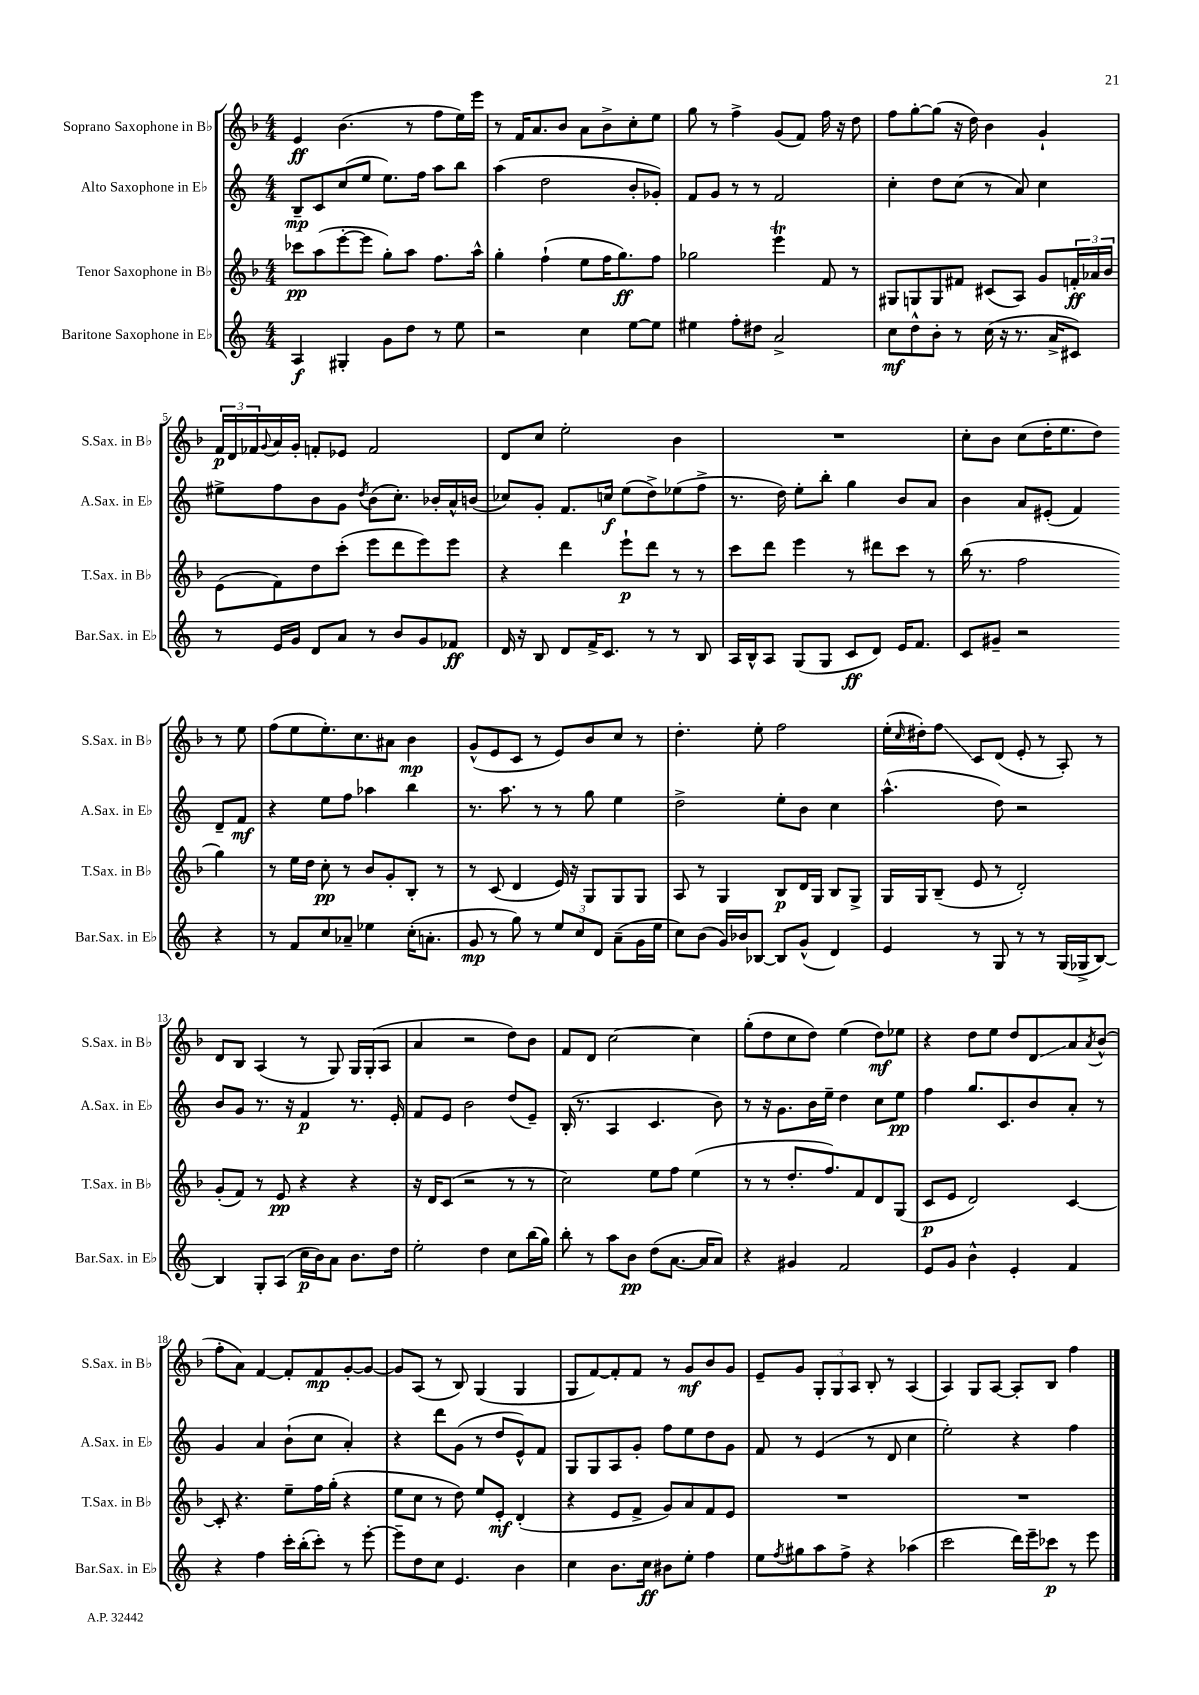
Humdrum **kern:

**kern	**kern	**kern	**kern
*staff4	*staff3	*staff2	*staff1
*clefG2	*clefG2	*clefG2	*clefG2
*k[]	*k[b-]	*k[]	*k[b-]
*M4/4	*M4/4	*M4/4	*M4/4
4A	8ccc-	8B~	4e
.	(8aa	8c	.
4G#'	[8eee'	(8cc	(4.b-
.	8eee]	8ee	.
8g	8gg')	8.ee)	.
8dd	8aa	.	8r
.	.	16ff	.
8r	8.ff	8aa	8ff
8ee	.	8bb	16ee)
.	16aa^^	.	16eee
=	=	=	=
2r	4gg'	(4aa	8r
.	.	.	16f
.	.	.	8.a
.	(4ff`	2dd	.
.	.	.	8b-
4cc	8ee	.	8a
.	16ff	.	8b-^
.	8.gg)	.	.
[8ee	.	8b'	8cc'
8ee]	8ff	8g-')	8ee
=	=	=	=
4ee#	2gg-	8f	8gg
.	.	8g	8r
8ff'	.	8r	4ff^
8dd#	.	8r	.
2a^	4eee	2f	(8g
.	.	.	8f)
.	8f	.	16ff
.	.	.	16r
.	8r	.	8dd
=	=	=	=
8cc	8G#	4cc'	8ff
8dd^^	8G	.	[8gg'
8b'	8G	8dd	(8gg]
8r	8f#	(8cc	16r
.	.	.	16dd)
(16cc	(8c#	8r	4b-
16r	.	.	.
8.r	8A)	8a)	.
.	8g	4cc	4g`
16a^	.	.	.
8c#)	24f'	.	.
.	24a-	.	.
.	24b-	.	.
=	=	=	=
8r	(8e	8ee#^	24f
.	.	.	24d
.	.	.	24f-
.	.	.	8qqg
16e	8f)	8ff	16a
16g	.	.	16g'
8d	8dd	8b	8f'
8a	(8ccc'	8g	8e-
.	.	8qdd	.
8r	8eee	(8b	2f
8b	8ddd	8.cc')	.
8g	8eee)	.	.
.	.	16b-'	.
8f-	8eee	16a^^	.
.	.	(16b	.
=	=	=	=
16d	4r	8cc-)	8d
16r	.	.	.
8B	.	8g'	8cc
8d	4ddd	8.f	2ee'
16f^	.	.	.
8.c	.	16cc	.
.	8eee`	(8ee	.
8r	8ddd	8dd^)	.
8r	8r	(8ee-	4b-
8B	8r	8ff^	.
=	=	=	=
16A	8ccc	8.r	1r
16B^^	.	.	.
8A	8ddd	.	.
.	.	16dd)	.
(8G	4eee	8ee'	.
8G	.	8bb'	.
8c	8r	4gg	.
8d)	8ddd#	.	.
16e	8ccc	8b	.
8.f	.	.	.
.	8r	8a	.
=	=	=	=
8c	(16bb-	4b	8cc'
.	8.r	.	.
8g#~	.	.	8b-
2r	2ff	8a	(8cc
.	.	(8e#'	16dd'
.	.	.	8.ee
.	.	4f)	.
.	.	.	8dd)
4r	4gg)	8d~	8r
.	.	8f	8ee
=	=	=	=
8r	8r	4r	(8ff
8f	16ee	.	8ee
.	16dd	.	.
8cc	8cc'	8ee	8.ee')
8a-~	8r	8ff	.
.	.	.	8.cc
4ee-	8b-	4aa-	.
.	8g'	.	8a#
(16cc'	8B-'	4bb	4b-
8.a'	.	.	.
.	8r	.	.
=	=	=	=
8g	8r	8.r	(8g^^
8r	(8c	.	8e
.	.	8.aa	.
8gg)	4d	.	8c
8r	.	8r	8r
12ee	16e)	8r	8e)
.	16r	.	.
12cc	.	.	.
.	8G	8gg	8b-
12d	.	.	.
(8a~	8G	4ee	8cc
16g	8G	.	8r
16ee	.	.	.
=	=	=	=
8cc)	8A	2dd^	4.dd'
(8b	8r	.	.
16g)	4G	.	.
16b-	.	.	.
[8B-	.	.	8ee'
8B-]	8B-	8ee'	2ff
(8g^^	16d	8b	.
.	16G	.	.
4d)	8B-	4cc	.
.	8G^	.	.
=	=	=	=
4e	16G	(4.aa^^	(16ee'
.	.	.	16qqcc
.	16G	.	16dd#')
.	(8B-~	.	8ff
8r	8e	.	8c
8G	8r	8dd)	(8d
8r	2d')	2r	8e'
8r	.	.	8r
(16G	.	.	8A')
16G-^	.	.	.
[8B)	.	.	8r
=	=	=	=
4B]	(8g'	8b	8d
.	8f)	8g	8B-
8G'	8r	8.r	(4A
(8A	8e	.	.
.	.	16r	.
16cc	4r	4f	8r
16b)	.	.	.
8a	.	.	8G)
8.b	4r	8.r	16G
.	.	.	(16G'
.	.	.	8A
16dd	.	16e'	.
=	=	=	=
2ee'	16r	8f	4a
.	16d	.	.
.	(8c	8e	.
.	2r	2b	2r
4dd	.	.	.
8cc	8r	(8dd	8dd)
(16bb	8r	8e~)	8b-
16gg)	.	.	.
=	=	=	=
8bb'	2cc)	(16B'	8f
.	.	8.r	.
8r	.	.	8d
8aa	.	4A	[2cc
8b	.	.	.
(8dd	8ee	4.c	.
[8.a	8ff	.	.
.	(4ee	.	4cc]
16a]	.	.	.
8a)	.	8b)	.
=	=	=	=
4r	8r	8r	(8gg'
.	8r	16r	8dd
.	.	8.g	.
4g#	8.dd'	.	8cc
.	.	16b	8dd)
.	8.ff)	16ee~	.
2f	.	4dd	(4ee
.	8f	.	.
.	8d	8cc	8dd)
.	(8G	8ee	8ee-
=	=	=	=
8e	8c	4ff	4r
8g	8e	.	.
4b^^	2d)	8.gg	8dd
.	.	.	8ee
.	.	8.c	.
4e'	.	.	8dd
.	.	8b	8d
4f	[4c	8a'	8a
.	.	.	8qa
.	.	8r	(8b-^^
=	=	=	=
4r	8c']	4g	8ff'
.	4.r	.	8a)
4ff	.	4a	[4f
16ccc'	8ee~	(8b`	8f']
(16bb'	.	.	.
8ccc')	16ff	8cc	8f
.	(16gg'	.	.
8r	4r	4a')	[8g'
[8eee'	.	.	8g_
=	=	=	=
8eee~]	8ee	4r	8g]
8dd	8cc	.	(8A
8cc	8r	8ddd	8r
4.e	8dd)	(8g	8B-)
.	8ee	8r	(4G
.	8e'	8dd	.
4b	(4d'	8e^^)	4G
.	.	8f	.
=	=	=	=
4cc	4r	8G	8G
.	.	8G	[8f)
8.b	8e	8A	8f']
.	8f^	8g'	8f
16cc	.	.	.
8b#	8g)	8ff	8r
8ee'	8a	8ee	8g
4ff	8f	8dd	8b-
.	8e	8g	8g
=	=	=	=
8ee	1r	8f	8e~
8qff	.	.	.
8gg#	.	8r	8g
8aa	.	(4e	12G'
.	.	.	12G
8ff^	.	.	.
.	.	.	12A
4r	.	8r	8B-'
.	.	8d	8r
(4aa-	.	4cc	(4A
=	=	=	=
2ccc	1r	2ee')	4A)
.	.	.	8G
.	.	.	[8A
16ddd)	.	4r	8A']
16eee~	.	.	.
8ccc-	.	.	8B-
8r	.	4ff	4ff
8eee	.	.	.
==	==	==	==
*-	*-	*-	*-
